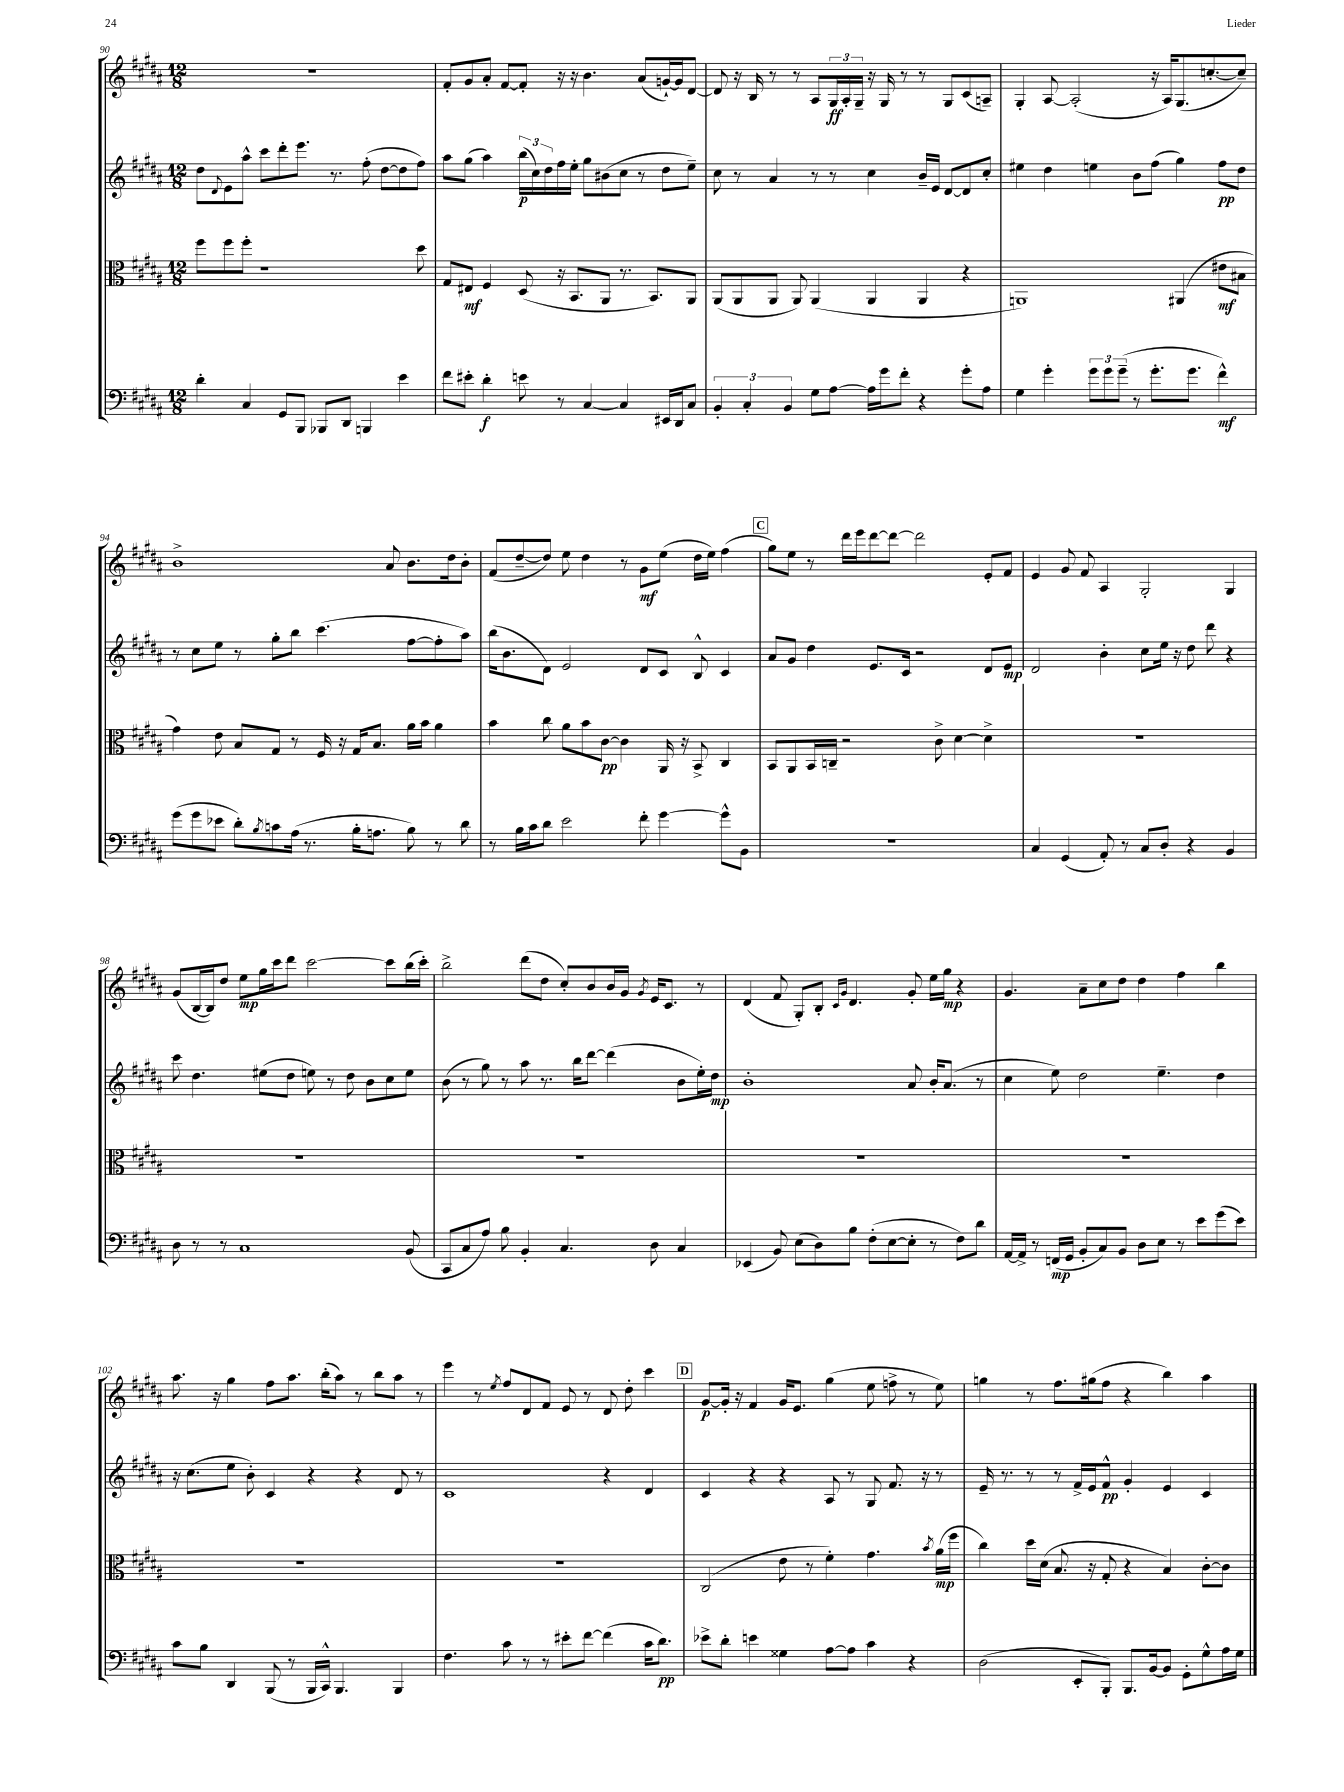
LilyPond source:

<<
\new StaffGroup <<
\new Staff = "s0" {
    \clef treble \key b \major \numericTimeSignature \time 12/8
    R1. |
    fis'8-. gis'8 ais'8-. fis'8~ fis'8-. r16 r16 b'4. ais'8( g'16~-!) g'16 dis'8~ |
    dis'8 r16 b16 r8 r8 ais8 \tuplet 3/2 { gis16\ff ais16-. gis16-- } r16 gis16 r8 r8 gis8 cis'8( a8--) |
    gis4-. ais8~ ais2-.( r16 ais16) gis8.( c''8.~-. c''8--) |
    b'1-> ais'8 b'8. dis''16 b'8-. |
    fis'8( dis''8~-- dis''8) e''8 dis''4 r8 gis'8\mf e''8( dis''16 e''16) fis''4( |
    \mark \markup { \box "C" } gis''8) e''8 r8 dis'''16 e'''16 dis'''8~ dis'''8~ dis'''2 e'8-. fis'8 |
    e'4 gis'8 fis'8 ais4 gis2-. gis4 |
    gis'8( b16~ b16) dis''8 e''8\mp gis''16 cis'''16 dis'''8 cis'''2~ cis'''8 b''16( cis'''16-.) |
    b''2-> dis'''8( dis''8 cis''8-.) b'8 b'16 gis'16 \acciaccatura { gis'8 } e'16 cis'8. r8 |
    dis'4( fis'8 gis8-.) b8-. \grace { cis'16 gis'16 } dis'4. gis'8-. e''16 gis''16\mp r4 |
    gis'4. ais'8-- cis''8 dis''8 dis''4 fis''4 b''4 |
    ais''8. r16 gis''4 fis''8 ais''8. b''16-.( ais''8) r8 b''8 ais''8 r8 |
    e'''4 r8 \acciaccatura { e''8 } fis''8 dis'8 fis'8 e'8 r8 dis'8 dis''8-. cis'''4 |
    \mark \markup { \box "D" } gis'8~\p gis'16-. r16 fis'4 gis'16 e'8. gis''4( e''8 f''8-> r8 e''8) |
    g''4 r8 fis''8. gis''16( fis''8 r4 b''4) ais''4 \bar "|." |
}
\new Staff = "s1" {
    \clef treble \key b \major \numericTimeSignature \time 12/8
    dis''8 \appoggiatura { dis'8 } e'8 ais''8-^ cis'''8 dis'''8-. e'''8. r8. fis''8-.( dis''8~ dis''8 fis''8) |
    ais''8 gis''8( ais''4) \tuplet 3/2 { b''16\p( cis''16) dis''16 } fis''16 e''16-. gis''8 bis'8( cis''8 r8 dis''8 e''8--) |
    cis''8 r8 ais'4 r8 r8 cis''4 b'16-- e'16 dis'8~ dis'8 cis''8-. |
    eis''4 dis''4 e''4 b'8 fis''8( gis''4) fis''8\pp dis''8 |
    r8 cis''8 e''8 r8 gis''8-. b''8 cis'''4.( fis''8~ fis''8-. ais''8) |
    b''16( b'8. dis'8) e'2 dis'8 cis'8 b8-^ cis'4 |
    \mark \markup { \box "C" } ais'8 gis'8 dis''4 e'8. cis'16 r2 dis'8 e'8\mp |
    dis'2 b'4-. cis''8 e''16 r16 dis''8 dis'''8 r4 |
    cis'''8 dis''4. eis''8( dis''8 e''8) r8 dis''8 b'8 cis''8 e''8 |
    b'8( r8 gis''8) r8 ais''8 r8. b''16 dis'''8~ dis'''4( b'8 e''16-.) dis''16\mp |
    b'1-. ais'8 b'16-. ais'8.( r8 |
    cis''4 e''8) dis''2 e''4.-- dis''4 |
    r16 cis''8.( e''8 b'8-.) cis'4 r4 r4 dis'8 r8 |
    cis'1 r4 dis'4 |
    \mark \markup { \box "D" } cis'4 r4 r4 ais8 r8 gis8 fis'8. r16 r8 |
    e'16-- r8. r8 r8 fis'16-> e'16 fis'8-^\pp gis'4-. e'4 cis'4 \bar "|." |
}
\new Staff = "s2" {
    \clef alto \key b \major \numericTimeSignature \time 12/8
    fis''8 fis''8 fis''8-. r1 dis''8 |
    gis8 eis8\mf fis4 dis8( r16 b,8. ais,8 r8. b,8.) ais,8 |
    ais,8( ais,8 ais,8 ais,8) ais,4( ais,4 ais,4 r4 |
    a,1) ais,4( eis'8\mf bis8 |
    gis'4) e'8 b8 gis8 r8 fis16 r16 gis16 b8. ais'16 b'16 ais'4 |
    b'4 cis''8 ais'8 b'8 cis'8~\pp cis'4 ais,16 r16 b,8-> cis4 |
    \mark \markup { \box "C" } b,8 ais,8 b,16 c16-- r2 cis'8-> dis'4~ dis'4-> |
    R1. |
    R1. |
    R1. |
    R1. |
    R1. |
    R1. |
    R1. |
    \mark \markup { \box "D" } cis2( e'8 r8 fis'4-.) gis'4. \acciaccatura { b'8 } ais'16\mp( fis''16 |
    cis''4) dis''16 dis'16( b8. r16 gis8-. r4 b4) cis'8~-. cis'8 \bar "|." |
}
\new Staff = "s3" {
    \clef bass \key b \major \numericTimeSignature \time 12/8
    dis'4-. cis4 gis,8 b,,8 bes,,8 dis,8 b,,4 e'4 |
    fis'8 eis'8-. dis'4-.\f e'8 r8 cis4~ cis4 eis,16 dis,16 cis8 |
    \tuplet 3/2 { b,4-. cis4-. b,4 } gis8 ais8~ ais16 gis'16 fis'8-. r4 gis'8-. ais8 |
    gis4 gis'4-. \tuplet 3/2 { gis'8 gis'8 gis'8--( } r8 gis'8.-. gis'8. fis'4-^\mf) |
    gis'8( gis'8 ees'8 dis'8-.) \acciaccatura { b8 } c'8 ais16( r8. b16-. a8. b8) r8 dis'8 |
    r8 b16 cis'16 dis'8 e'2 fis'8-. gis'4~ gis'8-^ b,8 |
    \mark \markup { \box "C" } R1. |
    cis4 gis,4( ais,8-.) r8 cis8 dis8-. r4 b,4 |
    dis8 r8 r8 cis1 b,8( |
    cis,8 cis8 ais8) b8 b,4-. cis4. dis8 cis4 |
    ees,4( b,8) e8( dis8) b8 fis8-.( e8~ e8-. r8 fis8) dis'8 |
    ais,16~ ais,16-> r8 f,16\mp( gis,16 b,8-. cis8) b,8 dis8 e8 r8 e'8 gis'8( e'8) |
    cis'8 b8 dis,4 b,,8( r8 b,,16 cis,16-^) b,,4. b,,4 |
    fis4. cis'8 r8 r8 eis'8-. fis'8~ fis'4( cis'16 dis'8.\pp) |
    \mark \markup { \box "D" } ees'8-> dis'8-. e'4 gisis4 ais8~ ais8 cis'4 r4 |
    dis2( e,8-. b,,8-.) b,,8. b,16~ b,8 gis,8-. gis8-^ ais16 gis16 \bar "|." |
}
>>
>>
\layout { \context { \Score currentBarNumber = #90 } }
